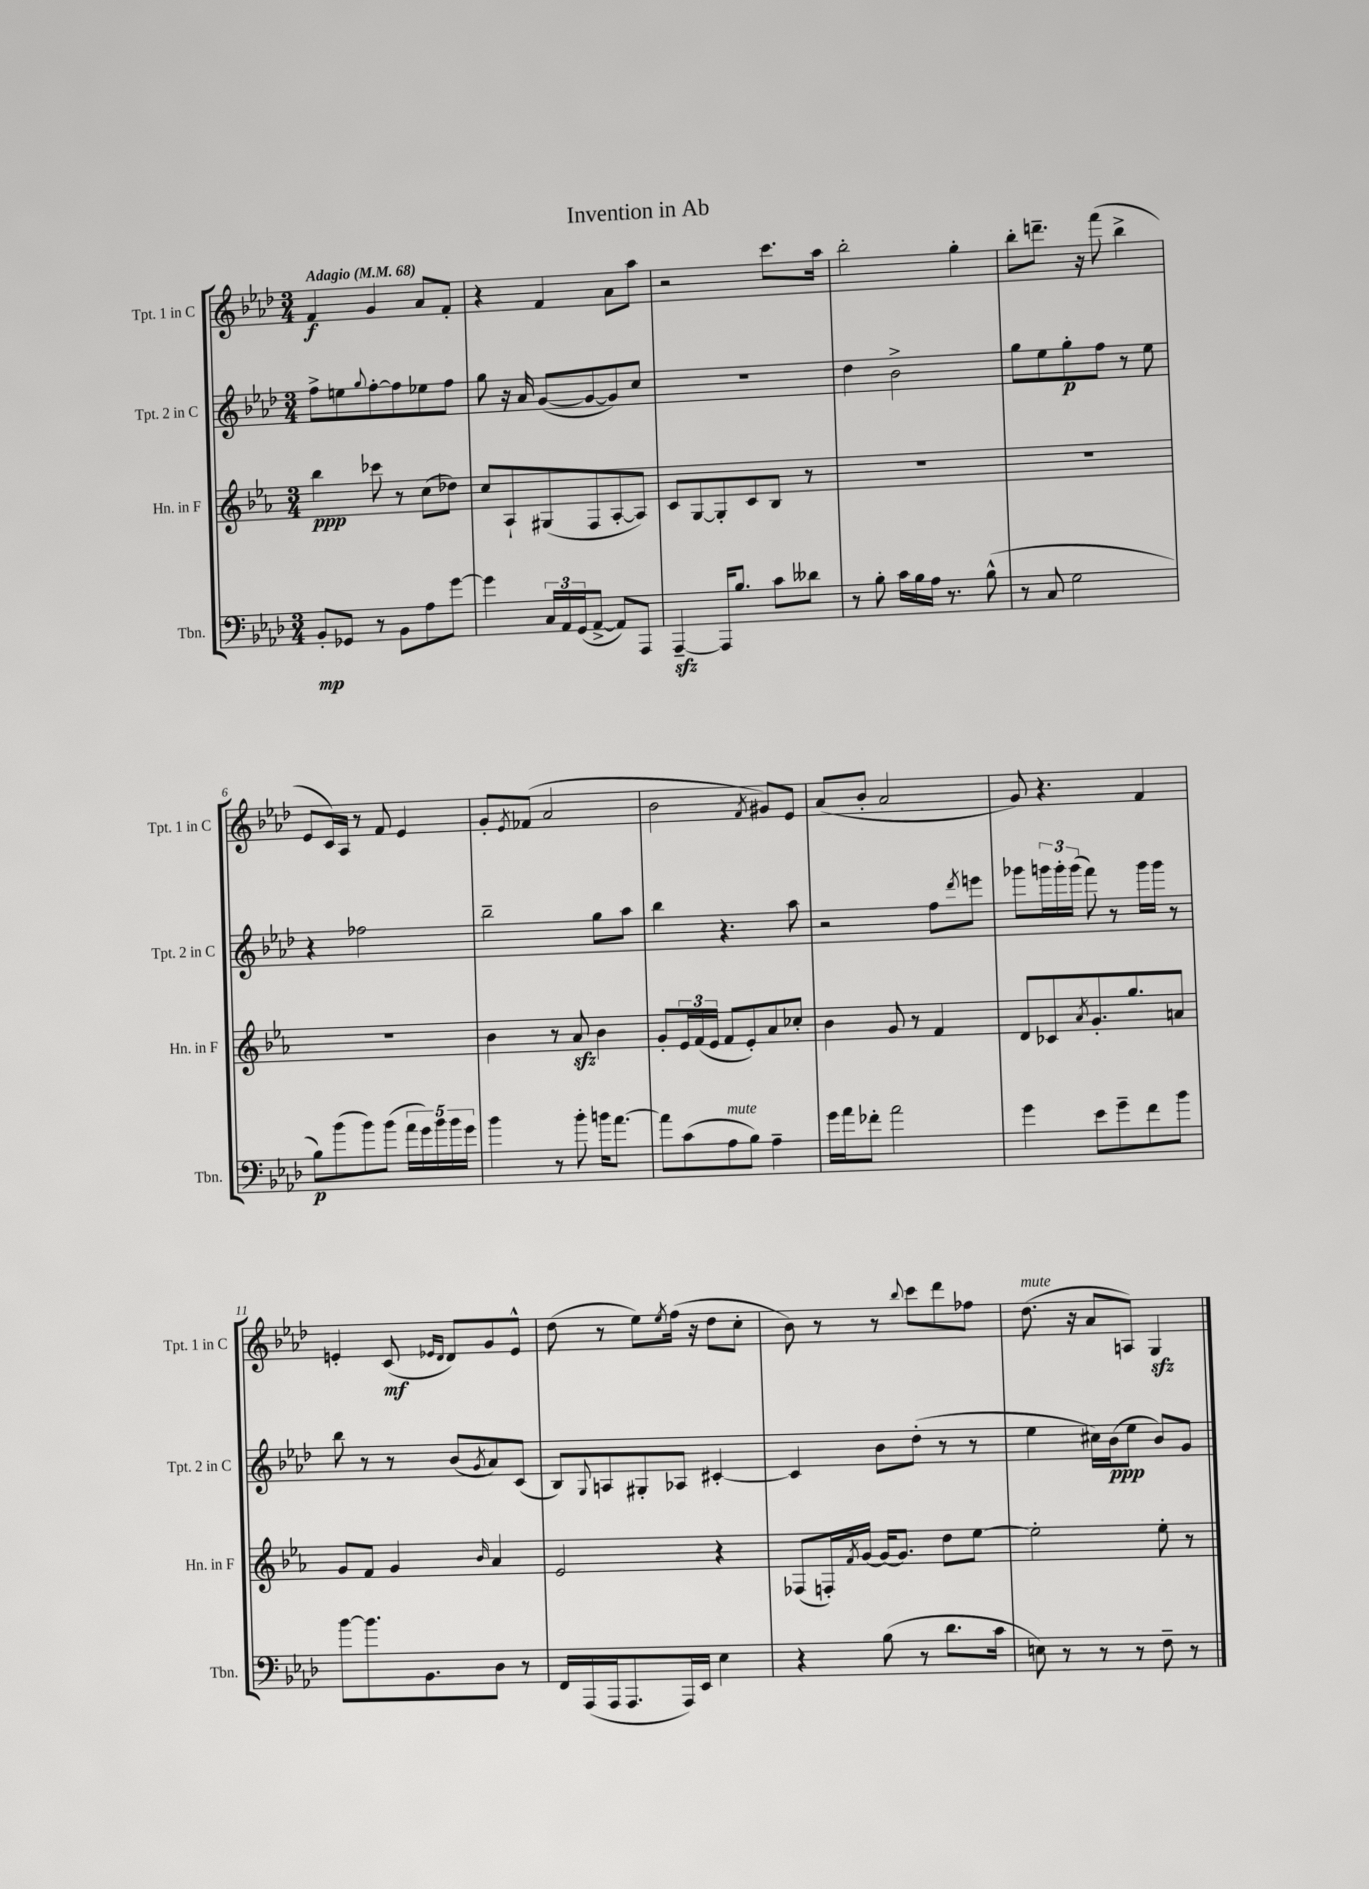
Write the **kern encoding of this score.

**kern	**kern	**kern	**kern
*staff4	*staff3	*staff2	*staff1
*clefF4	*clefG2	*clefG2	*clefG2
*k[b-e-a-d-]	*k[b-e-a-]	*k[b-e-a-d-]	*k[b-e-a-d-]
*M3/4	*M3/4	*M3/4	*M3/4
*MM68	*MM68	*MM68	*MM68
8BB-'	4bb-	8ff^	4f
8GG-	.	8ee	.
.	.	8qqgg	.
8r	8ccc-	[8ff'	4g
8BB-	8r	8ff]	.
8A-	(8cc	8ee-	8a-
[8g	8dd-)	8ff	8f'
=	=	=	=
4g]	8cc	8gg	4r
.	8A-`	16r	.
.	.	16a-	.
24C	(8G#	([8g	4f
24AA-	.	.	.
(24GG	.	.	.
[8AA-^	8F	8g_	.
8AA-])	[8A-'	8g])	8a-
8AAA-	8A-])	8cc	8aa-
=	=	=	=
[4AAA-~	8c	2.r	2r
.	[8G	.	.
16AAA-]	8G']	.	.
8.B-	.	.	.
.	8c	.	.
8c	8B-	.	8.ccc
8d--	8r	.	.
.	.	.	16aa-
=	=	=	=
8r	2.r	4dd-	2bb-'
8B-'	.	.	.
16c	.	2b-^	.
16B-	.	.	.
16A-	.	.	.
8.r	.	.	.
.	.	.	4gg'
(8B-^^	.	.	.
=	=	=	=
8r	2.r	8gg	8bb-'
8C	.	8ee-	8.ddd~
2G	.	8gg'	.
.	.	.	16r
.	.	8ff	(8fff
.	.	8r	4bb-^
.	.	8ee-	.
=	=	=	=
8B-)	2.r	4r	8e-
(8b-	.	.	16c)
.	.	.	16A-
8b-)	.	2ff-	8r
(8b-	.	.	8f
20a-	.	.	4e-
20g)	.	.	.
20b-	.	.	.
20b-	.	.	.
20g	.	.	.
=	=	=	=
4b-	4b-	2bb-~	8g'
.	.	.	8qe-
.	.	.	(8f-
8r	8r	.	2a-
8b-'	8a-	.	.
16b	4b-	8gg	.
[8.a-	.	.	.
.	.	8aa-	.
=	=	=	=
8a-]	8g'	4bb-	2b-
(8c	24e-	.	.
.	(24f	.	.
.	24e-	.	.
8A-	8f	4.r	.
8B-)	8e-')	.	.
.	.	.	8qf
4A-~	8a-	.	8g#)
.	8cc-'	8aa-	8e-
=	=	=	=
16g	4b-	2r	(8a-
16a-	.	.	.
8f-'	.	.	8b-'
2a-	8g	.	2a-
.	8r	.	.
.	4f	8ff	.
.	.	8qddd-	.
.	.	8eee	.
=	=	=	=
4g	8d	8ggg-	8g)
.	8c-	24ggg	4.r
.	.	24ggg'	.
.	.	(24ggg	.
.	8qa-	.	.
8e-	8.g'	8fff)	.
8g~	.	8r	.
.	8.gg	.	.
8f	.	16ggg	4f
.	.	16ggg	.
8b-	8a	8r	.
=	=	=	=
[8b-	8g	8bb-	4e'
8.b-]	8f	8r	.
.	4g	8r	(8c
8.BB-	.	.	.
.	.	.	16qqe-
.	.	.	16qqd-
.	.	(8b-	8d-)
.	16qqb-	8qg	.
8D-	4a-	8a-)	8g
8r	.	(8c	8e-^^
=	=	=	=
16FF	2e-	8B-)	(8dd-
(16AAA-	.	.	.
.	.	8qqG	.
16AAA-	.	8A	8r
8.AAA-	.	.	.
.	.	8G#'	8ee-)
.	.	.	8qee-
16AAA-)	.	8A-	(16ff
16EE-	.	.	16r
4E-	4r	[4c#'	8dd-
.	.	.	8cc'
=	=	=	=
4r	(8F-	4c#]	8b-)
.	16F')	.	8r
.	8qf	.	.
.	[16g	.	.
(8B-	16g_	8b-	8r
.	8.g]	.	.
.	.	.	8qqbb-
8r	.	(8dd-'	8ccc
8.d-	8dd	8r	8ddd-
.	[8ee-	8r	8ff-
16c	.	.	.
=	=	=	=
8E)	2ee-']	4ee-	(8.dd-
8r	.	.	.
.	.	.	16r
8r	.	16cc#)	8a-
.	.	(16b-	.
8r	.	8ee-	8A)
8F~	8ee-'	8b-)	4G
8r	8r	8g	.
==	==	==	==
*-	*-	*-	*-
